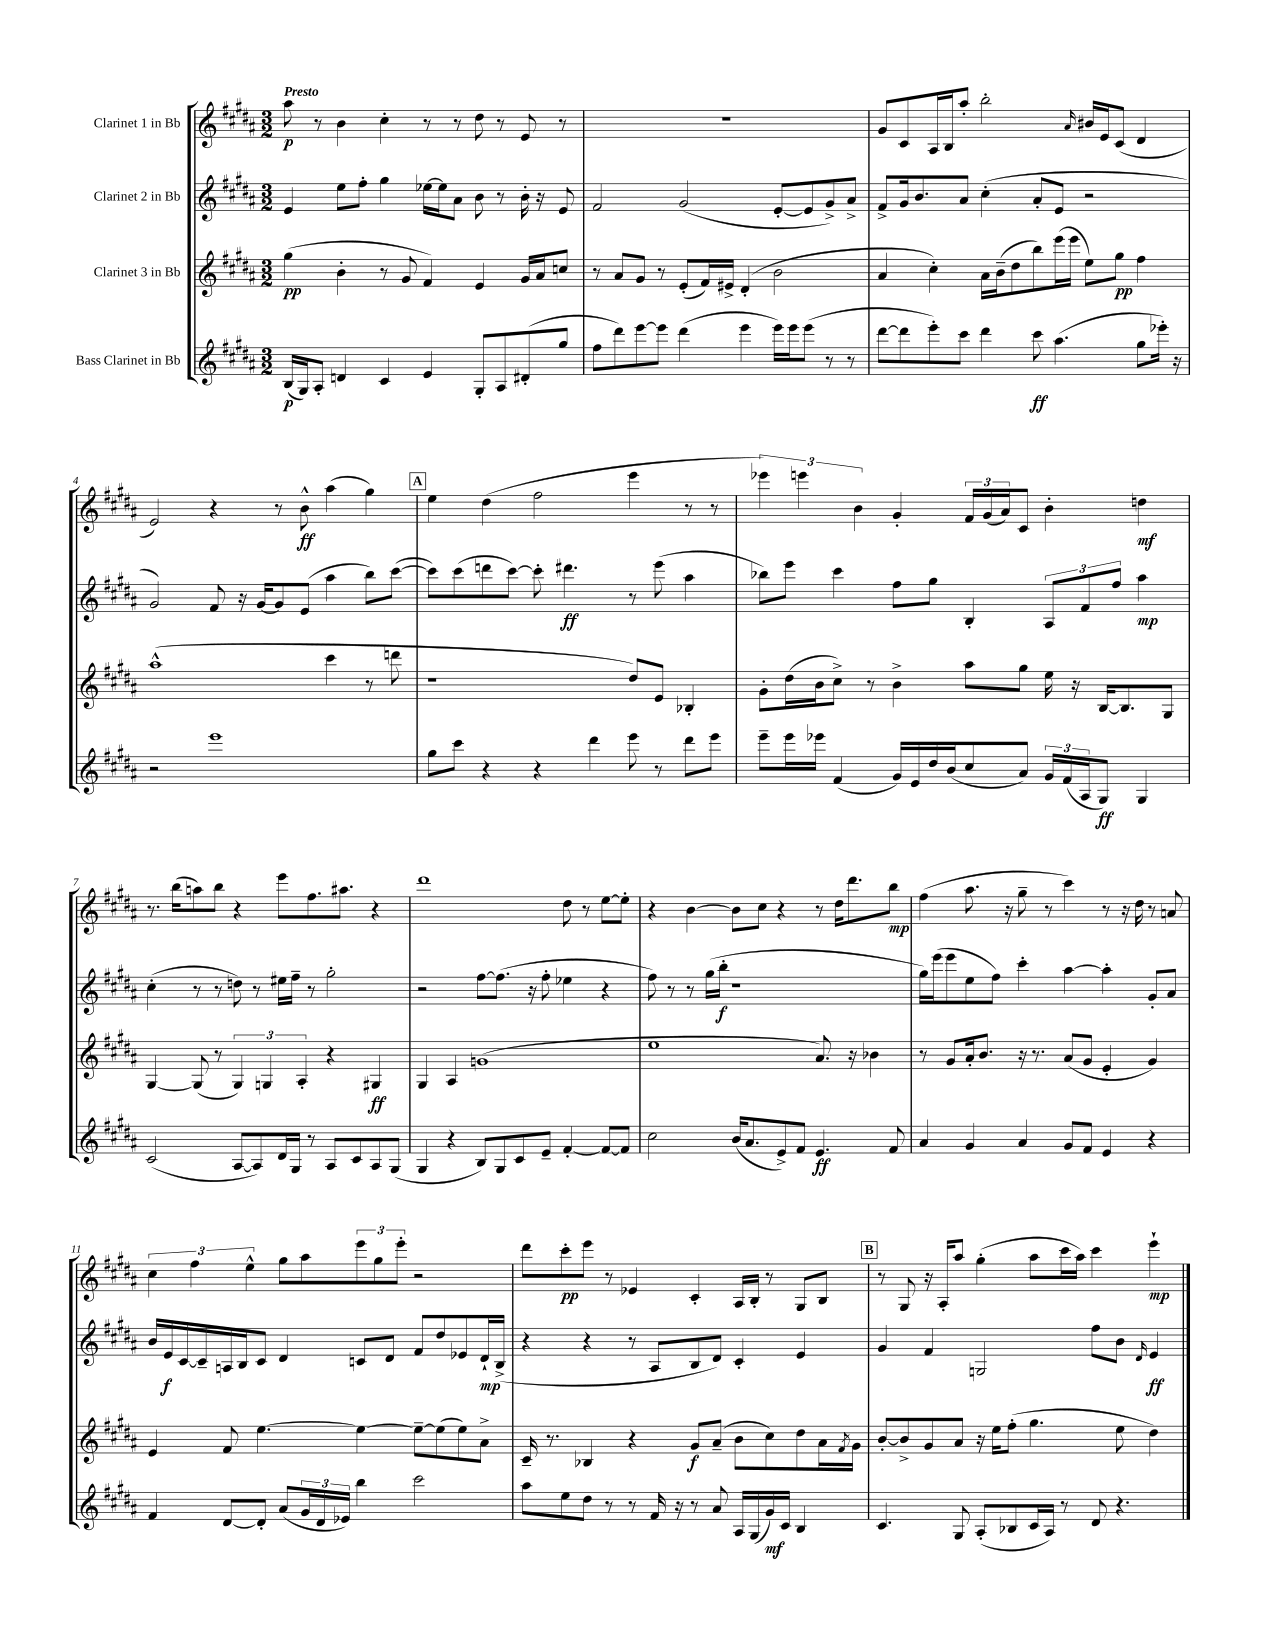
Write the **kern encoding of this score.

**kern	**dynam	**kern	**dynam	**kern	**dynam	**kern	**dynam
*part4	*part4	*part3	*part3	*part2	*part2	*part1	*part1
*staff4	*staff4	*staff3	*staff3	*staff2	*staff2	*staff1	*staff1
*I"Bass Clarinet in Bb	*	*I"Clarinet 3 in Bb	*	*I"Clarinet 2 in Bb	*	*I"Clarinet 1 in Bb	*
*clefG2	*	*clefG2	*	*clefG2	*	*clefG2	*
*k[f#c#g#d#a#]	*	*k[f#c#g#d#a#]	*	*k[f#c#g#d#a#]	*	*k[f#c#g#d#a#]	*
*M3/2	*	*M3/2	*	*M3/2	*	*M3/2	*
=1	=1	=1	=1	=1	=1	=1	=1
!	!	!	!	!	!	!LO:TX:a:B:t=Presto	!
(16B/LL	p	(4gg#\	pp	4e/	.	8aa#\	p
16G#/J)	.	.	.	.	.	.	.
8A#'/J	.	.	.	.	.	8r	.
4dn/	.	4b'\	.	8ee\L	.	4b\	.
.	.	.	.	8ff#'\J	.	.	.
4c#/	.	8r	.	4gg#\	.	4cc#'\	.
.	.	8g#/	.	.	.	.	.
4e/	.	4f#/)	.	[16ee-X\LL	.	8r	.
.	.	.	.	16ee-\J]	.	.	.
.	.	.	.	8a#\J	.	8r	.
8G#'/L	.	4e/	.	8b\	.	8dd#\	.
8A#/	.	.	.	8r	.	8r	.
(8d#X'/	.	16g#/LL	.	16b'\	.	8e/	.
.	.	16a#/J	.	16r	.	.	.
8gg#/J	.	8ccn/J	.	8e/	.	8r	.
=2	=2	=2	=2	=2	=2	=2	=2
8ff#\L	.	8r	.	2f#/	.	1.r	.
8ddd#\)	.	8a#/L	.	.	.	.	.
[8eee\	.	8g#/J	.	.	.	.	.
8eee\J]	.	8r	.	.	.	.	.
(4ddd#\	.	(8e'/L	.	(2g#/	.	.	.
.	.	16f#/L)	.	.	.	.	.
.	.	16e#X^/JJ	.	.	.	.	.
4eee\	.	(4d#'/	.	.	.	.	.
16eee\LL)	.	2b\	.	[8e'/L	.	.	.
16eee\J	.	.	.	.	.	.	.
(8eee\J	.	.	.	8e/]	.	.	.
8r	.	.	.	8g#^/)	.	.	.
8r	.	.	.	8a#^/J	.	.	.
=3	=3	=3	=3	=3	=3	=3	=3
[8ddd#\L	.	4a#/	.	8f#^/L	.	8g#/L	.
8ddd#\]	.	.	.	16g#/k	.	8c#/	.
.	.	.	.	8.b/	.	.	.
8eee'\)	.	4cc#'\)	.	.	.	16A#/L	.
.	.	.	.	.	.	16B/J	.
8ccc#\J	.	.	.	8a#/J	.	8aa#'/J	.
4ddd#\	.	16a#\LL	.	(4cc#'\	.	2bb'\	.
.	.	(16b~\J	.	.	.	.	.
.	.	8dd#\	.	.	.	.	.
8ccc#\	ff	8bb\)	.	8a#'/L	.	.	.
(4.aa#\	.	(16eee\L	.	8e/J	.	.	.
.	.	16eee\JJ	.	.	.	.	.
.	.	.	.	.	.	16qqa#/	.
.	.	8ee\L)	.	2r	.	16b#X/LL	.
.	.	.	.	.	.	16e/J	.
.	.	8gg#\J	pp	.	.	(8c#/J	.
8gg#\L	.	4ff#\	.	.	.	4d#/	.
16eee-X'\Jk)	.	.	.	.	.	.	.
16r	.	.	.	.	.	.	.
!!LO:LB:g=z
=4	=4	=4	=4	=4	=4	=4	=4
2r	.	(1aa#^^	.	2g#/)	.	2e/)	.
1eee	.	.	.	8f#/	.	4r	.
.	.	.	.	16r	.	.	.
.	.	.	.	[16g#/KL	.	.	.
.	.	.	.	8g#/]	.	8r	.
.	.	.	.	(8e/J	.	8b^^\	ff
.	.	4ccc#\	.	4aa#\	.	(4aa#\	.
.	.	8r	.	8bb\L)	.	4gg#\)	.
.	.	8dddn\	.	([8ccc#\J	.	.	.
!!LO:REH:place=s1:t=A
=5	=5	=5	=5	=5	=5	=5	=5
8gg#\L	.	1r	.	8ccc#\L])	.	4ee\	.
8ccc#\J	.	.	.	(8ccc#\	.	.	.
4r	.	.	.	8dddn\	.	(4dd#\	.
.	.	.	.	[8ccc#\J)	.	.	.
4r	.	.	.	8ccc#'\]	.	2ff#\	.
.	.	.	.	4.ddd#X\	ff	.	.
4ddd#\	.	.	.	.	.	.	.
8eee\	.	8dd#/L)	.	8r	.	4eee\	.
8r	.	8e/J	.	(8eee\	.	.	.
8ddd#\L	.	4B-X'/	.	4aa#\	.	8r	.
8eee\J	.	.	.	.	.	8r	.
=6	=6	=6	=6	=6	=6	=6	=6
8eee~\L	.	8g#'\L	.	8bb-X\L)	.	6eee-X\)	.
16eee\L	.	(16dd#\L	.	8eee\J	.	.	.
.	.	.	.	.	.	6eeen\	.
16eee-X\JJ	.	16b\J	.	.	.	.	.
(4f#/	.	8cc#^\J)	.	4ccc#\	.	.	.
.	.	.	.	.	.	6b\	.
.	.	8r	.	.	.	.	.
16g#/LL)	.	4b^\	.	8ff#\L	.	4g#'/	.
16e/	.	.	.	.	.	.	.
16dd#/	.	.	.	8gg#\J	.	.	.
(16b/J	.	.	.	.	.	.	.
8cc#/	.	8aa#\L	.	4B'/	.	24f#/LL	.
.	.	.	.	.	.	(24g#/	.
.	.	.	.	.	.	24a#/J)	.
8a#/J)	.	8gg#\J	.	.	.	8c#/J	.
24g#/LL	.	16ee\	.	12A#/L	.	4b'\	.
(24f#/	.	.	.	.	.	.	.
.	.	16r	.	.	.	.	.
24A#/J	.	.	.	12f#/	.	.	.
8G#/J)	ff	[16B/KL	.	.	.	.	.
.	.	.	.	12ff#/J	.	.	.
.	.	8.B/]	.	.	.	.	.
4G#/	.	.	.	4aa#\	mp	4ddn\	mf
.	.	8G#/J	.	.	.	.	.
!!LO:LB:g=z
=7	=7	=7	=7	=7	=7	=7	=7
(2c#/	.	[4G#/	.	(4cc#'\	.	8.r	.
.	.	.	.	.	.	(16bb\KL	.
.	.	(8G#/]	.	8r	.	8aan\)	.
.	.	8r	.	8r	.	8bb\J	.
[8A#/L	.	6G#/)	.	8ddn\)	.	4r	.
8A#/])	.	.	.	8r	.	.	.
.	.	6Gn/	.	.	.	.	.
16d#/L	.	.	.	16ee#X\LL	.	8eee\L	.
16G#/JJ	.	.	.	16ff#~\JJ	.	.	.
.	.	6A#'/	.	.	.	.	.
8r	.	.	.	8r	.	8.ff#\	.
8A#/L	.	4r	.	2gg#'\	.	.	.
.	.	.	.	.	.	8.aa#X\J	.
8c#/	.	.	.	.	.	.	.
8A#/	.	4G#X/	ff	.	.	4r	.
(8G#/J	.	.	.	.	.	.	.
=8	=8	=8	=8	=8	=8	=8	=8
4G#/	.	4G#/	.	2r	.	1ddd#	.
4r	.	4A#/	.	.	.	.	.
8B/L)	.	(1gn	.	[8ff#\L	.	.	.
8G#/	.	.	.	(8.ff#\J]	.	.	.
8c#/	.	.	.	.	.	.	.
.	.	.	.	16r	.	.	.
8e~/J	.	.	.	8ff#'\	.	.	.
[4f#'/	.	.	.	4ee-X\	.	8dd#\	.
.	.	.	.	.	.	8r	.
8f#/L_	.	.	.	4r	.	[8ee\L	.
8f#/J]	.	.	.	.	.	8ee'\J]	.
=9	=9	=9	=9	=9	=9	=9	=9
2cc#\	.	1ee	.	8ff#\)	.	4r	.
.	.	.	.	8r	.	.	.
.	.	.	.	8r	.	[4b\	.
.	.	.	.	(16gg#\LL	.	.	.
.	.	.	.	16bb'\JJ	f	.	.
(16b/KL	.	.	.	1r	.	8b\L]	.
8.a#/	.	.	.	.	.	.	.
.	.	.	.	.	.	8cc#\J	.
8e^/)	.	.	.	.	.	4r	.
8f#/J	.	.	.	.	.	.	.
4.e/	ff	8.a#/)	.	.	.	8r	.
.	.	.	.	.	.	16dd#\KL	.
.	.	16r	.	.	.	8.ddd#\	.
.	.	4b-X\	.	.	.	.	.
8f#/	.	.	.	.	.	8bb\J	mp
=10	=10	=10	=10	=10	=10	=10	=10
4a#/	.	8r	.	16gg#\LL)	.	(4ff#\	.
.	.	.	.	(16eee\J	.	.	.
.	.	8g#/L	.	8eee\	.	.	.
4g#/	.	16a#'/k	.	8ee\	.	8.aa#\	.
.	.	8.b/J	.	.	.	.	.
.	.	.	.	8ff#\J)	.	.	.
.	.	.	.	.	.	16r	.
4a#/	.	16r	.	4ccc#'\	.	8gg#~\	.
.	.	8.r	.	.	.	.	.
.	.	.	.	.	.	8r	.
8g#/L	.	(8a#/L	.	[4aa#\	.	4ccc#\)	.
8f#/J	.	8g#/J	.	.	.	.	.
4e/	.	4e'/	.	4aa#'\]	.	8r	.
.	.	.	.	.	.	16r	.
.	.	.	.	.	.	16dd#\	.
4r	.	4g#/)	.	8g#'/L	.	8r	.
.	.	.	.	8a#/J	.	8an/	.
!!LO:LB:g=z
=11	=11	=11	=11	=11	=11	=11	=11
4f#/	.	4e/	.	16b/LL	.	6cc#\	.
.	.	.	.	16e/	f	.	.
.	.	.	.	[16c#/	.	.	.
.	.	.	.	.	.	6ff#\	.
.	.	.	.	16c#~/]	.	.	.
[8d#/L	.	8f#/	.	16An/	.	.	.
.	.	.	.	16B/J	.	.	.
.	.	.	.	.	.	6ee^^\	.
8d#'/J]	.	[4.ee\	.	8c#/J	.	.	.
(8a#/L	.	.	.	4d#/	.	8gg#\L	.
24g#/L	.	.	.	.	.	8aa#\	.
24d#/	.	.	.	.	.	.	.
24e-X/JJ)	.	.	.	.	.	.	.
4bb\	.	4ee\_	.	8cn/L	.	12eee\	.
.	.	.	.	.	.	12gg#\	.
.	.	.	.	8d#/J	.	.	.
.	.	.	.	.	.	12eee'\J	.
2ccc#\	.	8ee~\L_	.	8f#/L	.	2r	.
.	.	(8ee\]	.	8dd#/	.	.	.
.	.	8ee\)	.	8e-X/	.	.	.
.	.	8a#^\J	.	16d#`/L	mp	.	.
.	.	.	.	(16B^/JJ	.	.	.
=12	=12	=12	=12	=12	=12	=12	=12
8aa#\L	.	16c#~/	.	4r	.	8ddd#\L	.
.	.	8.r	.	.	.	.	.
8ee\	.	.	.	.	.	8ccc#'\	pp
8dd#\J	.	4B-X/	.	4r	.	8eee\J	.
8r	.	.	.	.	.	8r	.
8r	.	4r	.	8r	.	4e-X/	.
16f#/	.	.	.	8A#/L	.	.	.
16r	.	.	.	.	.	.	.
8r	.	8g#/L	f	8B/	.	4c#'/	.
8a#/	.	(8a#~/J	.	8d#/J)	.	.	.
16A#/LL	.	8b\L	.	4c#'/	.	16A#/LL	.
(16G#/	.	.	.	.	.	16B'/JJ	.
16g#/)	mf	8cc#\)	.	.	.	8r	.
16c#/JJ	.	.	.	.	.	.	.
4B/	.	8dd#\	.	4e/	.	8G#/L	.
.	.	16a#\L	.	.	.	8B/J	.
.	.	8qf#/	.	.	.	.	.
.	.	16g#\JJ	.	.	.	.	.
!!LO:REH:place=s1:t=B
=13	=13	=13	=13	=13	=13	=13	=13
4.c#/	.	[8b'/L	.	4g#/	.	8r	.
.	.	8b^/]	.	.	.	8G#/	.
.	.	8g#/	.	4f#/	.	16r	.
.	.	.	.	.	.	16A#'/KL	.
8G#/	.	8a#/J	.	.	.	8aa#/J	.
(8A#'/L	.	16r	.	2Gn/	.	(4gg#'\	.
.	.	16ee\KL	.	.	.	.	.
8B-X/	.	(8ff#'\J	.	.	.	.	.
16c#/L	.	4.gg#\	.	.	.	8aa#\L	.
16A#/JJ)	.	.	.	.	.	.	.
8r	.	.	.	.	.	16ccc#\L	.
.	.	.	.	.	.	16aa#\JJ)	.
8d#/	.	.	.	8ff#\L	.	4ccc#\	.
4.r	.	8ee\	.	8b\J	.	.	.
.	.	.	.	16qqd#/	.	.	.
.	.	4dd#\)	.	4e/	ff	4eee`\	mp
==	==	==	==	==	==	==	==
*-	*-	*-	*-	*-	*-	*-	*-
